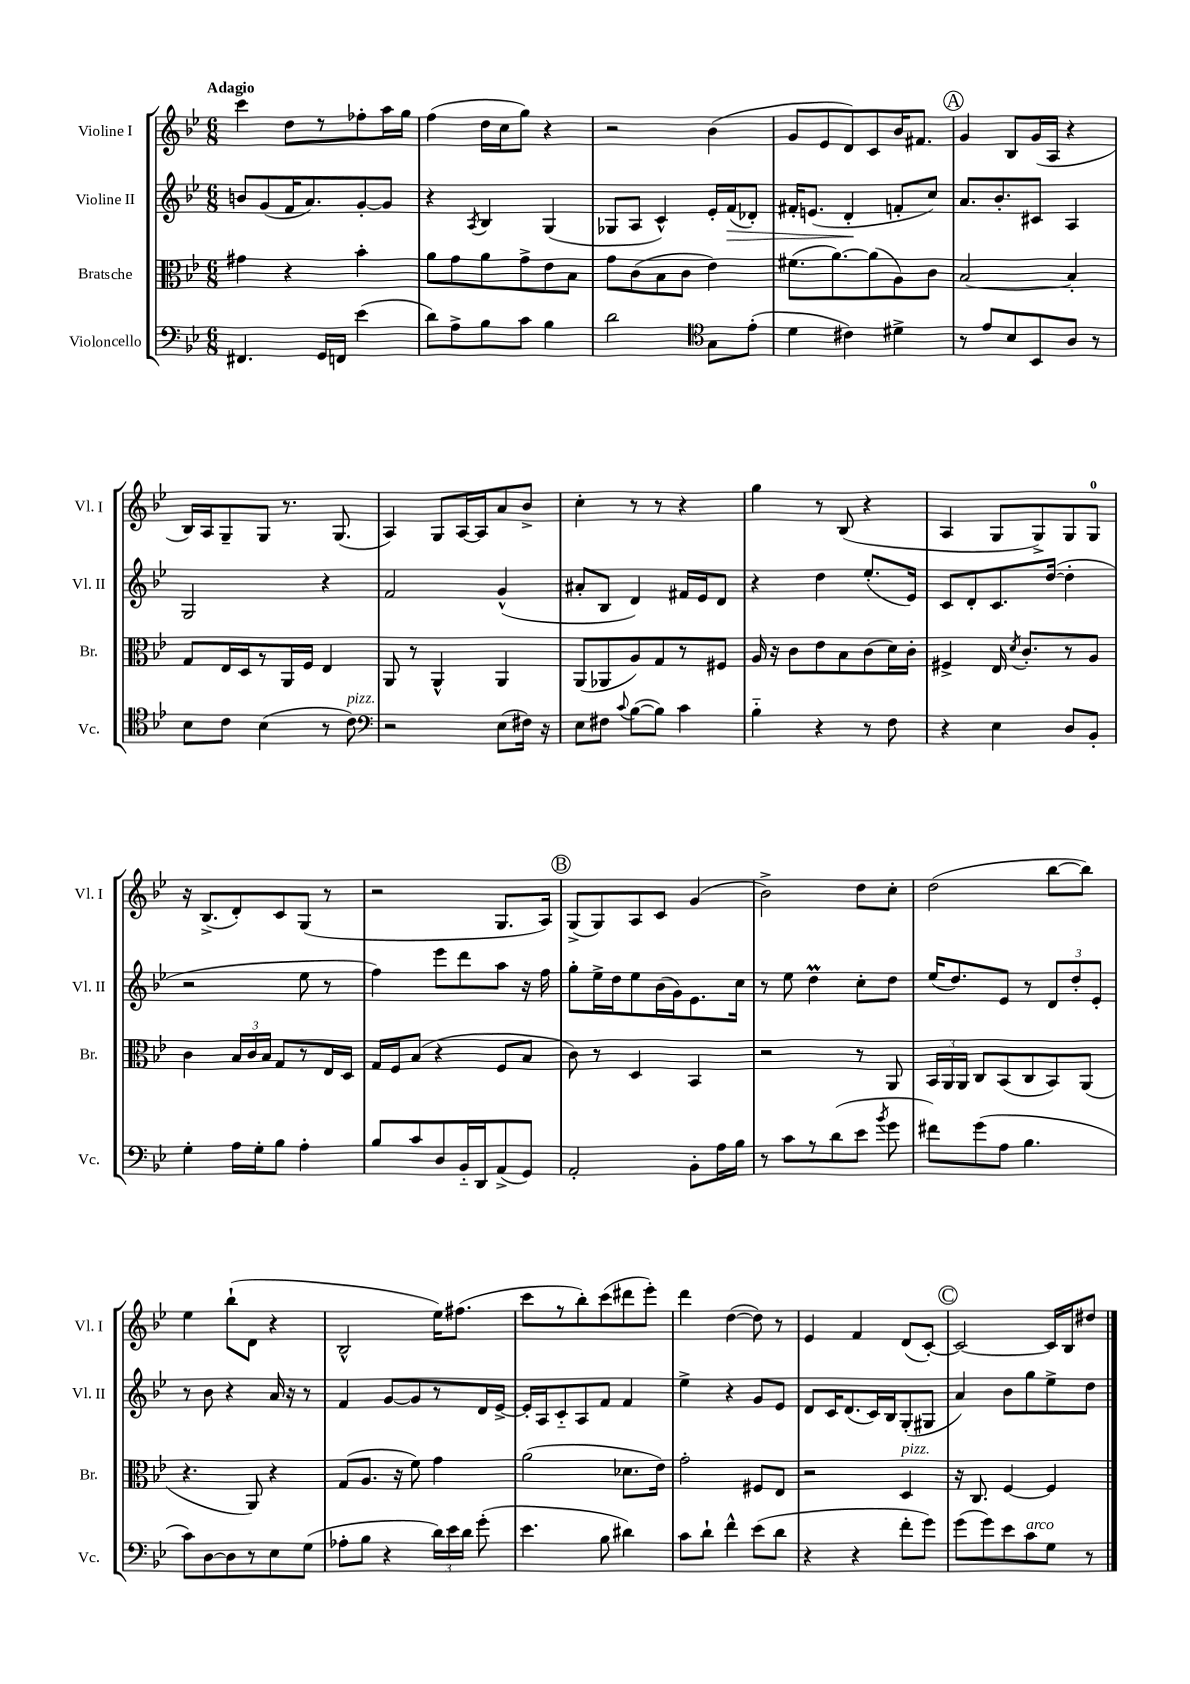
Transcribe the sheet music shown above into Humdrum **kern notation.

**kern	**kern	**kern	**dynam	**kern
*part4	*part3	*part2	*part2	*part1
*staff4	*staff3	*staff2	*staff2	*staff1
*I"Violoncello	*I"Bratsche	*I"Violine II	*	*I"Violine I
*I'Vc.	*I'Br.	*I'Vl. II	*	*I'Vl. I
*clefF4	*clefC3	*clefG2	*	*clefG2
*k[b-e-]	*k[b-e-]	*k[b-e-]	*	*k[b-e-]
*M6/8	*M6/8	*M6/8	*	*M6/8
=1	=1	=1	=1	=1
!	!	!	!	!LO:TX:a:B:t=Adagio
4.FF#X/	4g#X\	8bn/L	.	4ccc\
.	.	(8g/	.	.
.	4r	16f/K	.	8dd\L
.	.	8.a/)	.	.
16GG/LL	.	.	.	8r
16FFn/JJ	.	.	.	.
(4e-\	4b-'\	[8g'/	.	8ff-X'\
.	.	8g/J]	.	16aa\L
.	.	.	.	16gg\JJ
=2	=2	=2	=2	=2
8d\L)	8a\L	4r	.	(4ff\
8A^\	8g\	.	.	.
.	.	8qA/	.	.
8B-\	8a\	4B-/	.	16dd\LL
.	.	.	.	16cc\J
8c\J	8g^\	.	.	8gg\J)
4B-\	8e-\	(4G/	.	4r
.	8B-\J	.	.	.
=3	=3	=3	=3	=3
2d\	8g\L	8G-X/L	.	2r
.	(8c\	8A/J	.	.
.	8B-\	4c^^/)	.	.
.	8c\J	.	.	.
*clefC4	*	*	*	*
8G\L	4e-\)	16e-'/LL	.	(4b-\
!	!	!	!LO:HP:b	!
.	.	(16f/J	>	.
(8e-'\J	.	8d-X'/J)	.	.
=4	=4	=4	=4	=4
4d\	(8.f#X\L	16f#X'/KL	.	8g/L
.	.	(8.en/J	.	.
.	.	.	.	8e-/
.	[8.a\)	.	.	.
4c#X\)	.	4d'/	.	8d/)
.	(8a\]	.	.	8c/
4d#X^\	8A\)	8fn'/L	]	16b-/K
.	.	.	.	8.f#X/J
.	8c\J	8cc/J)	.	.
!!LO:REH:place=s1:t=A
=5	=5	=5	=5	=5
8r	[2B-/	8.a/L	.	4g/
8e-/L	.	.	.	.
.	.	8.b-'/	.	.
8B-/	.	.	.	8B-/L
8BB-/	.	8c#X/J	.	(16g/L
.	.	.	.	16A/JJ
8A/J	4B-'/]	4A/	.	4r
8r	.	.	.	.
!!LO:LB:g=z
=6	=6	=6	=6	=6
8B-\L	8G/L	2G/	.	16B-/LL)
.	.	.	.	16A/J
8c\J	16E-/L	.	.	8G~/
.	16D/J	.	.	.
(4B-\	8r	.	.	8G/J
.	16AA/L	.	.	8.r
.	16F/JJ	.	.	.
8r	4E-/	4r	.	.
.	.	.	.	(8.G/
!LO:TX:a:i:t=pizz.	!	!	!	!
8c\)	.	.	.	.
=7	=7	=7	=7	=7
*clefF4	*	*	*	*
2r	8AA/	2f/	.	4A/)
.	8r	.	.	.
.	4AA^^/	.	.	8G/L
.	.	.	.	[16A/L
.	.	.	.	16A/J]
(8E-\L	4AA/	(4g^^/	.	8a/
16F#X\Jk)	.	.	.	8b-^/J
16r	.	.	.	.
=8	=8	=8	=8	=8
8E-\L	(8AA/L	8a#X'/L	.	4cc'\
8F#X\J	8AA-X/	8B-/J	.	.
8qqc/	.	.	.	.
([8B-\L	8A/)	4d/)	.	8r
8B-\J])	8G/	.	.	8r
4c\	8r	16f#X/LL	.	4r
.	.	16e-/J	.	.
.	8F#X/J	8d/J	.	.
=9	=9	=9	=9	=9
4B-\	16A/	4r	.	4gg\
.	16r	.	.	.
.	8c\L	.	.	.
4r	8e-\	4dd\	.	8r
.	8B-\	.	.	(8B-/
8r	(8c\	(8.ee-'/L	.	4r
8F\	16d\L)	.	.	.
.	16c'\JJ	16e-/Jk)	.	.
=10	=10	=10	=10	=10
4r	4F#X^/	8c/L	.	4A/
.	.	8d'/	.	.
4E-\	16E-/	8.c/	.	8G/L
.	8qd/	.	.	.
.	8.c'/L	.	.	.
.	.	.	.	8G^/)
.	.	([16dd/Jk	.	.
8D/L	8r	4dd'\]	.	8G/
8BB-'/J	8A/J	.	.	8G/J
!!LO:LB:g=z
=11	=11	=11	=11	=11
4G'\	4c\	2r	.	16r
.	.	.	.	(8.B-^/L
16A\LL	24B-/LL	.	.	8d'/)
.	24c/	.	.	.
16G'\J	.	.	.	.
.	24B-/JJ	.	.	.
8B-\J	8G/L	.	.	8c/
4A'\	8r	8ee-\	.	(8G/J
.	16E-/L	8r	.	8r
.	16D/JJ	.	.	.
=12	=12	=12	=12	=12
8B-/L	16G/LL	4ff\)	.	2r
.	16F/J	.	.	.
8c/	(8B-/J	.	.	.
8D/	4r	8eee-\L	.	.
16BB-/L	.	8ddd\	.	.
16DD/J	.	.	.	.
(8AA^/	8F/L	8aa\J	.	8.G/L
8GG/J)	8B-/J	16r	.	.
.	.	16ff\	.	16A/Jk)
!!LO:REH:place=s1:t=B
=13	=13	=13	=13	=13
2AA'/	8c\)	8gg'\L	.	(8G^/L
.	8r	16ee-^\L	.	8G/)
.	.	16dd\J	.	.
.	4D/	8ee-\	.	8A/
.	.	(16b-\L	.	8c/J
.	.	16g\J)	.	.
8BB-'\L	4BB-/	8.e-\	.	(4g/
16A\L	.	.	.	.
16B-\JJ	.	16cc\Jk	.	.
=14	=14	=14	=14	=14
8r	2r	8r	.	2b-^\)
8c\L	.	8ee-\	.	.
8r	.	4ddm\	.	.
(8d\	.	.	.	.
8e-\J	8r	8cc'\L	.	8dd\L
8qb-/	.	.	.	.
8g\	8AA/	8dd\J	.	8cc'\J
=15	=15	=15	=15	=15
8f#X\L)	24BB-/LL	(16ee-/KL	.	(2dd\
.	24AA/	.	.	.
.	.	8.dd/)	.	.
.	24AA/JJ	.	.	.
(8g\	8C/L	.	.	.
8A\J	(8BB-/	8e-/J	.	.
4.B-\	8C/	8r	.	.
.	8BB-/)	12d/L	.	[8bb-\L
.	.	12dd'/	.	.
.	(8AA/J	.	.	8bb-\J])
.	.	12e-'/J	.	.
!!LO:LB:g=z
=16	=16	=16	=16	=16
8c\L)	4.r	8r	.	4ee-\
[8D\	.	8b-\	.	.
8D\]	.	4r	.	(8bb-`\L
8r	8AA/)	.	.	8d\J
8E-\	4r	16a/	.	4r
.	.	16r	.	.
(8G\J	.	8r	.	.
=17	=17	=17	=17	=17
8A-X'\L	(8G/L	4f/	.	2B-^^/
8B-\J	8.A/J	.	.	.
4r	.	[8g/L	.	.
.	16r	.	.	.
.	8f\)	8g/]	.	.
24d\LL)	4g\	8r	.	16ee-\KL)
24e-\	.	.	.	.
.	.	.	.	(8.ff#X\J
24d\JJ	.	.	.	.
(8g'\	.	16d/L	.	.
.	.	[16e-^/JJ	.	.
=18	=18	=18	=18	=18
4.e-\	(2a\	16e-'/LL]	.	8ccc\L
.	.	16A/J	.	.
.	.	8c/	.	8r
.	.	8A/	.	8bb-'\)
8B-\	.	8f/J	.	(8ccc\
4d#X\)	8.d-X\L	4f/	.	8ddd#X\
.	.	.	.	8eee-'\J)
.	16e-\Jk)	.	.	.
=19	=19	=19	=19	=19
8c\L	2g'\	4ee-^\	.	4ddd\
8d`\J	.	.	.	.
4f^^\	.	4r	.	([4dd\
(8e-\L	8F#X/L	8g/L	.	8dd\])
8d\J	8E-/J	8e-/J	.	8r
=20	=20	=20	=20	=20
4r	2r	8d/L	.	4e-/
.	.	16c/K	.	.
.	.	(8.d/	.	.
4r	.	.	.	4f/
.	.	16c/L)	.	.
.	.	16B-/J	.	.
!	!LO:TX:a:i:t=pizz.	!	!	!
8f'\L	4D/	(8G'/	.	(8d/L
8g\J)	.	8G#X/J	.	[8c'/J)
!!LO:REH:place=s1:t=C
=21	=21	=21	=21	=21
(8g\L	16r	4a/)	.	2c/_
.	8.C/	.	.	.
8g\)	.	.	.	.
8e-\	[4F/	8b-\L	.	.
!LO:TX:a:i:t=arco	!	!	!	!
8c\	.	8gg\	.	.
8G\J	4F/]	8ee-^\	.	16c/LL]
.	.	.	.	16B-/J
8r	.	8dd\J	.	8dd#X/J
==	==	==	==	==
*-	*-	*-	*-	*-
